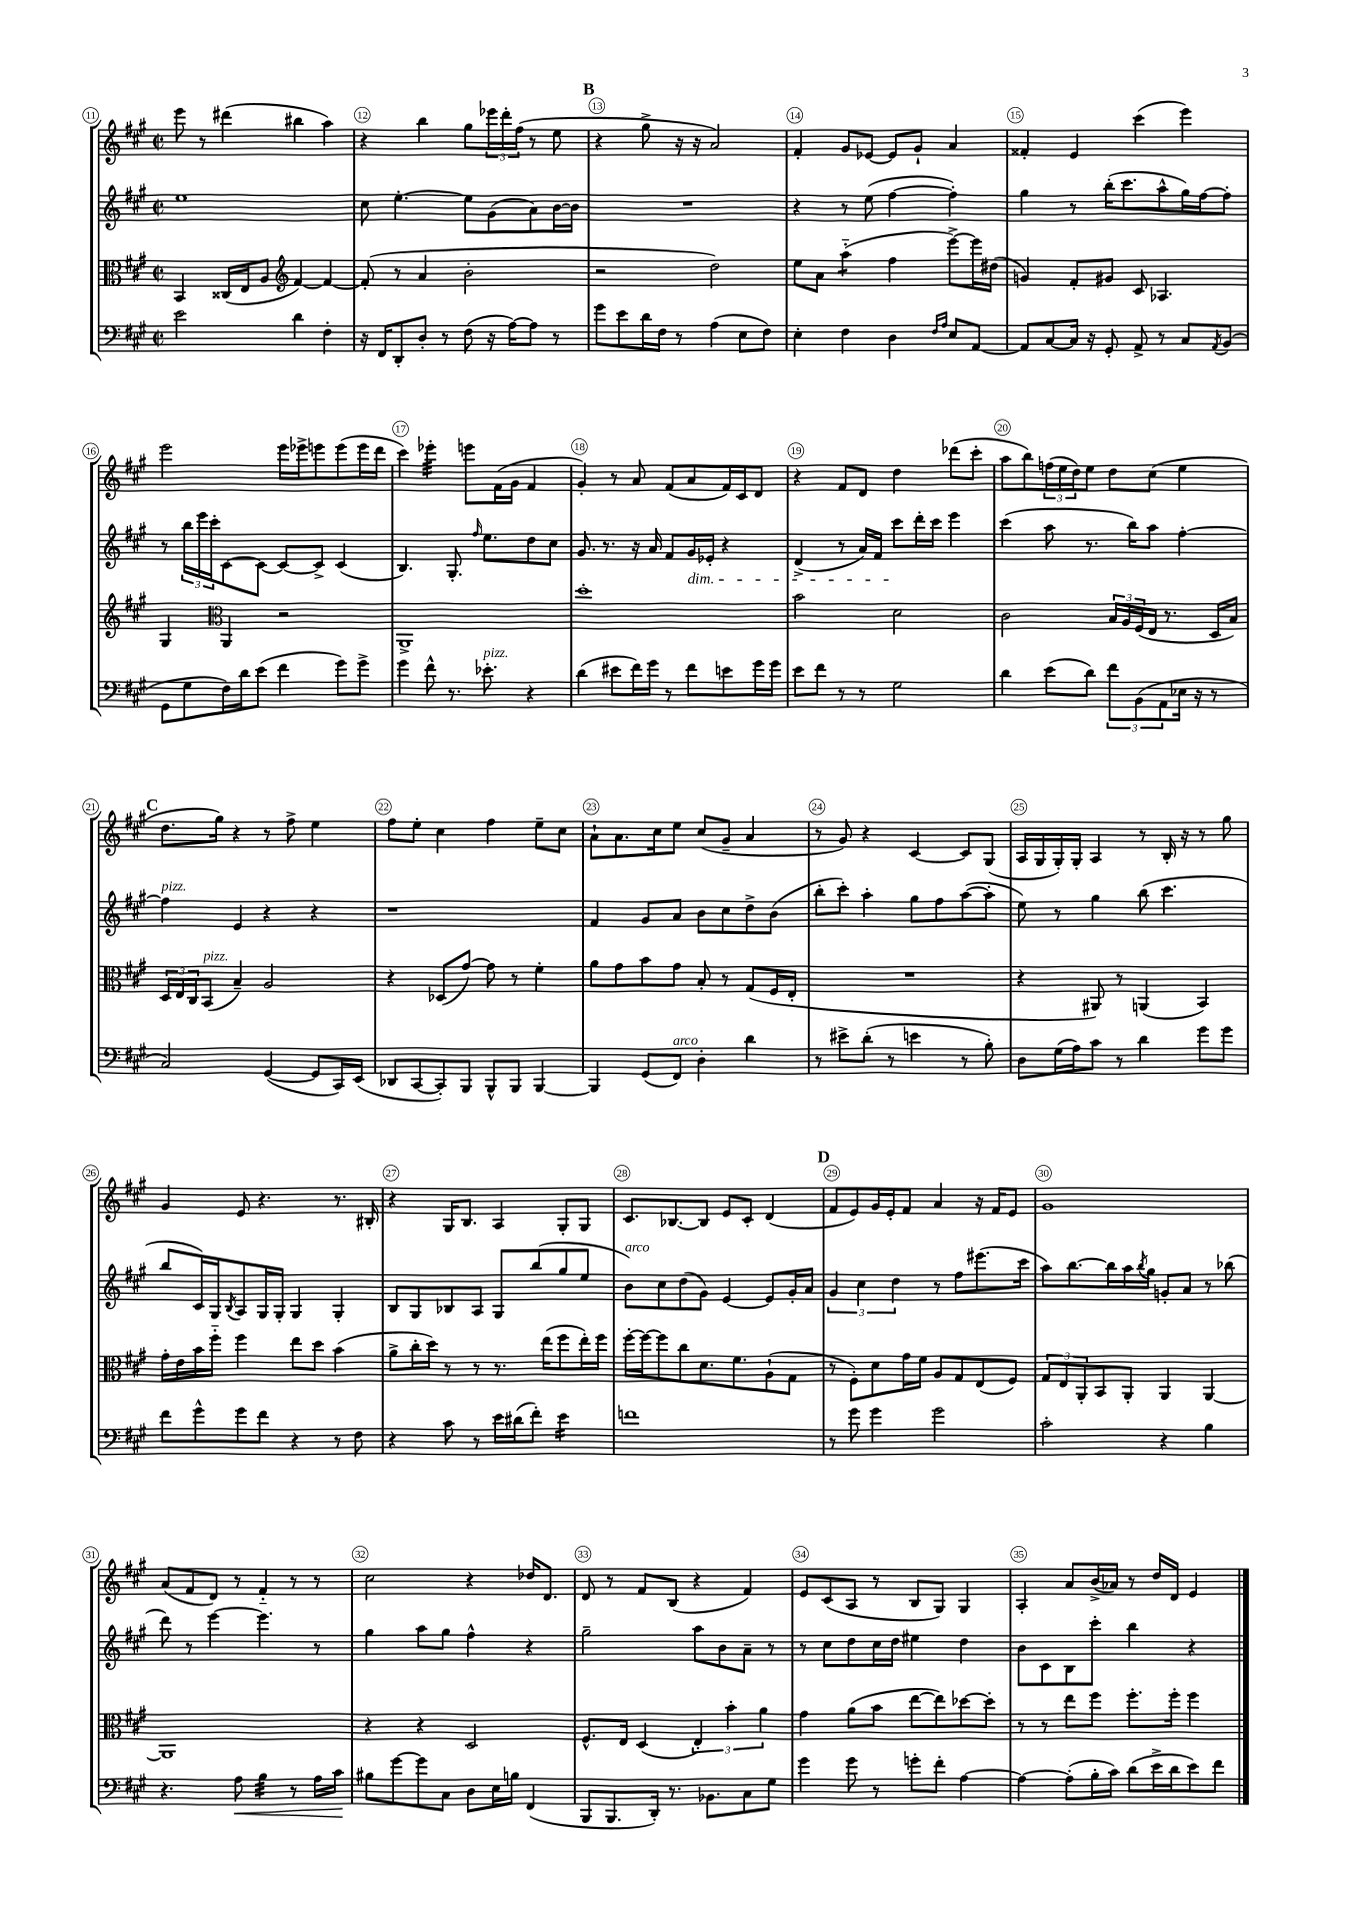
<<
\new StaffGroup <<
\new Staff = "s0" {
    \clef treble \key a \major \defaultTimeSignature \time 2/2
    e'''8 r8 dis'''4( bis''4 a''4) |
    r4 b''4 gis''8 \tuplet 3/2 { ees'''16 d'''16-. fis''16( } r8 e''8 |
    \mark \markup { \bold "B" } r4 gis''8-> r16 r16 a'2) |
    fis'4-. gis'8 ees'8~ ees'8 gis'8-! a'4 |
    fisis'4-. e'4 cis'''4( e'''4) |
    e'''2 e'''16 ees'''16-> e'''8 e'''8( e'''16 d'''16 |
    cis'''4) ees'''4:32-. e'''8 fis'16( gis'16 fis'4 |
    gis'4-.) r8 a'8 fis'8( a'8 fis'16) cis'16 d'8 |
    r4 fis'8 d'8 d''4 des'''8( cis'''8-. |
    a''8 b''8) \tuplet 3/2 { f''16( e''16 d''16) } e''8 d''8 cis''8( e''4 |
    \mark \markup { \bold "C" } d''8. gis''16) r4 r8 fis''8-> e''4 |
    fis''8 e''8-. cis''4 fis''4 e''8-- cis''8 |
    a'8-! a'8. cis''16 e''8 cis''8( gis'8-- a'4 |
    r8 gis'8) r4 cis'4~ cis'8 gis8( |
    a16 gis16 gis16-.) gis16-. a4 r8 b16-. r16 r8 gis''8 |
    gis'4 e'8 r4. r8. bis16-. |
    r4 gis16 b8. a4 gis8-. gis8 |
    cis'8. bes8.~ bes8 e'8 cis'8-. d'4( |
    \mark \markup { \bold "D" } fis'8 e'8) gis'16 e'16-. fis'8 a'4 r16 fis'16 e'8 |
    gis'1 |
    a'8( fis'8 d'8) r8 fis'4-_ r8 r8 |
    cis''2 r4 des''16 d'8. |
    d'8 r8 fis'8 b8( r4 fis'4) |
    e'8 cis'8( a8 r8 b8 gis8) gis4 |
    a4-. a'8 b'16->( aes'16) r8 d''16 d'16 e'4 \bar "|." |
}
\new Staff = "s1" {
    \clef treble \key a \major \defaultTimeSignature \time 2/2
    e''1 |
    cis''8 e''4.~-. e''8 gis'8( a'8) b'16~ b'16 |
    \mark \markup { \bold "B" } R1 |
    r4 r8 e''8( fis''4~ fis''4-.) |
    gis''4 r8 b''16-.( cis'''8. a''8-^ gis''16) fis''16~ fis''8-. |
    r8 \tuplet 3/2 { b''16 e'''16 cis'''16-. } cis'8~ cis'8~ cis'8~ cis'8-> cis'4( |
    b4.) gis8.-. \grace { fis''16 } e''8. d''8 cis''8 |
    gis'8. r8. r16 a'16 fis'8 gis'16\dim ees'16-. r4 |
    d'4->( r8 a'16) fis'16 cis'''8\! d'''16-. cis'''16 e'''4 |
    cis'''4( a''8 r8. b''16) a''8 fis''4~-. |
    \mark \markup { \bold "C" } fis''4^\markup { \italic "pizz." } e'4 r4 r4 |
    r1 |
    fis'4 gis'8 a'8 b'8 cis''8 d''8-> b'8( |
    b''8-. cis'''8-.) a''4-. gis''8 fis''8 a''8~( a''8-. |
    e''8) r8 gis''4 b''8( cis'''4. |
    b''8 cis'16) gis16 \acciaccatura { b8 } a8 gis16 gis16-. gis4 gis4-. |
    b8 gis8 bes8 a8 gis8 b''8( gis''8 e''8 |
    b'8^\markup { \italic "arco" }) cis''8 d''8( gis'8) e'4~ e'8 gis'16-. a'16 |
    \mark \markup { \bold "D" } \tuplet 3/2 { gis'4 cis''4 d''4 } r8 fis''8 eis'''8.( cis'''16 |
    a''8) b''8.~ b''16 a''16 \acciaccatura { b''8 } gis''16 g'8-. a'8 r8 bes''8( |
    d'''8) r8 e'''4~ e'''4. r8 |
    gis''4 a''8 gis''8 fis''4-^ r4 |
    gis''2-- a''8 b'8 a'8-- r8 |
    r8 cis''8 d''8 cis''16 d''16 eis''4 d''4 |
    b'8 cis'8 b8 cis'''8-. b''4 r4 \bar "|." |
}
\new Staff = "s2" {
    \clef alto \key a \major \defaultTimeSignature \time 2/2
    b,4 cisis16( e16 a8 \clef treble fis'4~) fis'4~ |
    fis'8-.( r8 a'4 b'2-. |
    \mark \markup { \bold "B" } r2 d''2) |
    e''8 a'8 a''4:8-_( fis''4 e'''8~->) e'''16 dis''16( |
    g'4) fis'8-. gis'8 cis'8 aes4. |
    gis4 \clef alto a,4 r2 |
    a,1-> |
    d''1-. |
    b'2 d'2 |
    cis'2 \tuplet 3/2 { b16 a16 fis16( } e16 r8. d16 b16) |
    \mark \markup { \bold "C" } \tuplet 3/2 { d16 e16 cis16 } b,8^\markup { \italic "pizz." }( b4--) a2 |
    r4 des8( gis'8~) gis'8 r8 fis'4-. |
    a'8 gis'8 b'8 gis'8 b8-. r8 gis8( fis16 e16-. |
    R1 |
    r4 ais,8) r8 a,4( b,4) |
    gis'16-. e'16 b'16 fis''16-_ fis''4 e''8 d''8 b'4( |
    a'8-> cis''16-. d''16) r8 r8 r8. e''16( fis''8 e''16-.) fis''16 |
    fis''16~-. fis''16~ fis''8 cis''8 d'8. fis'8. a8-!( gis8 |
    \mark \markup { \bold "D" } r8 fis8-.) d'8 gis'16 fis'16 a8 gis8 e8( fis8) |
    \tuplet 3/2 { gis8 e8 a,8-. } b,8 a,8-. a,4 a,4~ |
    a,1 |
    r4 r4 d2 |
    fis8.-^ e16 d4( \tuplet 3/2 { e4-.) b'4-. a'4 } |
    gis'4 a'8( b'8 e''8~ e''8) des''8~ des''8-. |
    r8 r8 e''8 fis''8 fis''8.-. fis''16-. fis''4 \bar "|." |
}
\new Staff = "s3" {
    \clef bass \key a \major \defaultTimeSignature \time 2/2
    e'2 d'4 fis4-. |
    r16 fis,16 d,8-. d8-. r8 fis8( r16 a16~) a8 r8 |
    \mark \markup { \bold "B" } gis'8 e'8 d'16 fis16 r8 a4( e8 fis8) |
    e4-. fis4 d4 \grace { fis16 a16 } e8 a,8~ |
    a,8 cis8~ cis16 r16 gis,8-. a,8-> r8 cis8 \acciaccatura { a,8 } b,8( |
    gis,8 gis8 fis16) d'16 e'8( fis'4 gis'8) gis'8-> |
    gis'4 fis'8-^ r8. ees'8.-.^\markup { \italic "pizz." } r4 |
    d'4( eis'8 fis'16) gis'16 r8 fis'8 e'8 gis'16 gis'16 |
    e'8 fis'8 r8 r8 gis2 |
    d'4 e'8( d'8) \tuplet 3/2 { fis'8 b,8( a,8 } ees16 r16 r8 |
    \mark \markup { \bold "C" } cis2) gis,4~( gis,8 cis,16) e,16( |
    des,8 cis,8~ cis,8-.) b,,8 b,,8-^ b,,8 b,,4~ |
    b,,4 gis,8( fis,8^\markup { \italic "arco" }) d4-. d'4 |
    r8 eis'8-> d'8-.( r8 e'4 r8 b8-.) |
    d8 gis16( a16) cis'8 r8 d'4 gis'8 gis'8 |
    fis'8 gis'8-^ gis'8 fis'8 r4 r8 fis8 |
    r4 cis'8 r8 e'16 dis'16( fis'8-.) e'4:16 |
    f'1 |
    \mark \markup { \bold "D" } r8 gis'8 gis'4 gis'2 |
    cis'2-. r4 b4 |
    r4. a8\< b4:32 r8 a16 cis'16\! |
    bis8 gis'8~ gis'8 cis8 d8 e16 b16 fis,4( |
    b,,8 b,,8. d,16-.) r8. bes,8. cis8 gis8 |
    gis'4 gis'8 r8 g'8-. fis'8-. a4~ |
    a4~ a8-.( b16-. cis'16) d'8( e'16-> d'16 e'8) fis'8 \bar "|." |
}
>>
>>
\layout { \context { \Score currentBarNumber = #11 \override BarNumber.break-visibility = ##(#f #t #t) barNumberVisibility = #all-bar-numbers-visible \override BarNumber.stencil = #(make-stencil-circler 0.1 0.3 ly:text-interface::print) } }
